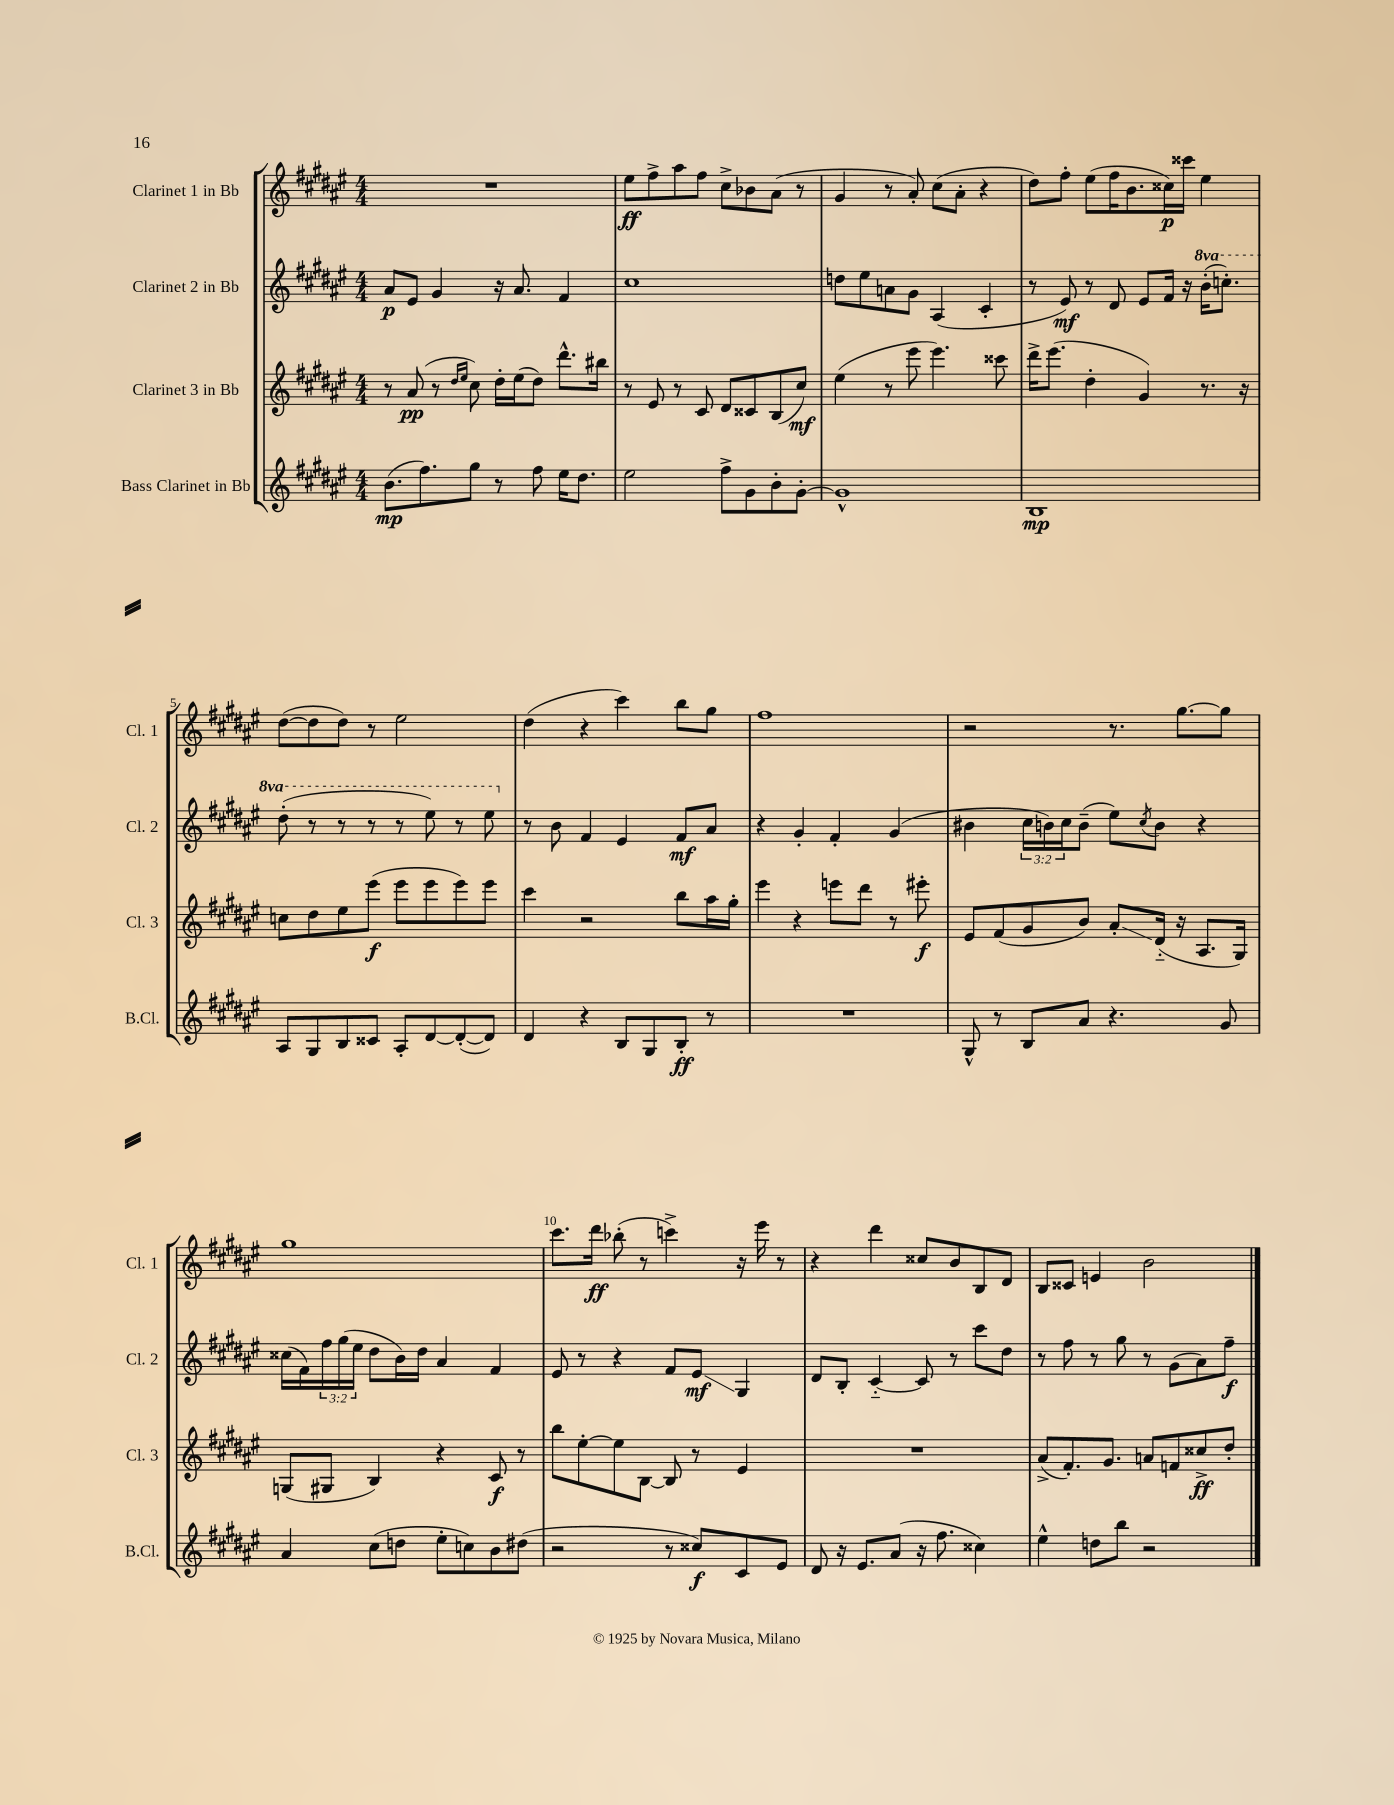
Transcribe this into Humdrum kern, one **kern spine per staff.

**kern	**kern	**kern	**kern
*staff4	*staff3	*staff2	*staff1
*clefG2	*clefG2	*clefG2	*clefG2
*k[f#c#g#d#a#e#]	*k[f#c#g#d#a#e#]	*k[f#c#g#d#a#e#]	*k[f#c#g#d#a#e#]
*M4/4	*M4/4	*M4/4	*M4/4
(8.b\L	8r	8a#/L	1r
.	(8a#/	8e#/J	.
8.ff#\)	.	.	.
.	8r	4g#/	.
.	16qqdd#/LL	.	.
.	16qqee#/JJ	.	.
8gg#\J	8cc#\)	.	.
8r	16dd#'\LL	16r	.
.	(16ee#\J	8.a#/	.
8ff#\	8dd#\J)	.	.
16ee#\LK	8.ddd#^^\L	4f#/	.
8.dd#\J	.	.	.
.	16bb#\Jk	.	.
=	=	=	=
2ee#\	8r	1cc#	8ee#\L
.	8e#/	.	8ff#^\
.	8r	.	8aa#\
.	8c#/	.	8ff#\J
8ff#^\L	8d#/L	.	8cc#^\L
8g#\	8c##/	.	8b-\
8b'\	(8B/	.	(8a#\J
[8g#'\J	8cc#/J)	.	8r
=	=	=	=
1g#^^]	(4ee#\	8dd\L	4g#/
.	.	8ee#\	.
.	8r	8a\	8r
.	8eee#\	8g#\J	8a#'/)
.	4.eee#\)	(4A#/	(8cc#\L
.	.	.	8a#'\J
.	.	4c#'/	4r
.	8ccc##\	.	.
=	=	=	=
1B	16ddd#^\LK	8r	8dd#\L)
.	(8.eee#\J	.	.
.	.	8e#/)	8ff#'\J
.	4dd#'\	8r	(8ee#\L
.	.	8d#/	16ff#\K
.	.	.	8.b\
.	4g#/)	8e#/L	.
.	.	16f#/Jk	16cc##\L)
.	.	16r	16ccc##\JJ
.	8.r	(16bb'\LK	4ee#\
.	.	8.ccc'\J)	.
.	16r	.	.
=	=	=	=
8A#/L	8cc\L	(8ddd#'\	([8dd#\L
8G#/	8dd#\	8r	8dd#\]
8B/	8ee#\	8r	8dd#\J)
8c##/J	(8eee#\J	8r	8r
8A#'/L	8eee#\L	8r	2ee#\
[8d#/	8eee#\	8eee#\)	.
(8d#'/_	8eee#\)	8r	.
8d#/]J)	8eee#\J	8eee#\	.
=	=	=	=
4d#/	4ccc#\	8r	(4dd#\
.	.	8b\	.
4r	2r	4f#/	4r
8B/L	.	4e#/	4ccc#\)
8G#/	.	.	.
8B'/J	8bb\L	8f#/L	8bb\L
8r	16aa#\L	8a#/J	8gg#\J
.	16gg#'\JJ	.	.
=	=	=	=
1r	4eee#\	4r	1ff#
.	4r	4g#'/	.
.	8eee\L	4f#'/	.
.	8ddd#\J	.	.
.	8r	(4g#/	.
.	8eee#'\	.	.
=	=	=	=
8G#^^/	8e#/L	4b#\	2r
8r	(8f#/	.	.
8B/L	8g#/	24cc#\LL	.
.	.	24b\)	.
.	.	24cc#\J	.
8a#/J	8b/J)	(8b~\J	.
4.r	8a#'/L	8ee#\L)	8.r
.	.	8qcc#/	.
.	(16d#'~/Jk	8b\J	.
.	16r	.	[8.gg#\L
.	8.A#/L	4r	.
8g#/	.	.	8gg#\]J
.	16G#/Jk)	.	.
=	=	=	=
4a#/	(8G/L	(16cc##\LL	1gg#
.	.	16f#\)	.
.	8G#/J	24ff#\	.
.	.	(24gg#\	.
.	.	24ee#\JJ	.
(8cc#\L	4B/)	8dd#\L	.
8dd\J	.	16b\L)	.
.	.	16dd#\JJ	.
8ee#'\L	4r	4a#/	.
8cc\)	.	.	.
8b\	8c#/	4f#/	.
(8dd#\J	8r	.	.
=	=	=	=
2r	8bb\L	8e#/	8.ccc#\L
.	[8ee#'\	8r	.
.	.	.	16ddd#\Jk
.	8ee#\]	4r	(8bb-'\
.	[8B\J	.	8r
8r	8B/]	8f#/L	4ccc^\)
8cc##/L)	8r	8e#/J	.
8c#/	4e#/	4G#/	16r
.	.	.	16eee#\
8e#/J	.	.	8r
=	=	=	=
8d#/	1r	8d#/L	4r
16r	.	8B'/J	.
8.e#/L	.	.	.
.	.	[4c#'~/	4ddd#\
(8a#/J	.	.	.
16r	.	8c#/]	8cc##/L
8.ff#\	.	.	.
.	.	8r	8b/
4cc##\)	.	8ccc#\L	8B/
.	.	8dd#\J	8d#/J
=	=	=	=
4ee#^^\	(8a#^/L	8r	8B/L
.	8.f#'/)	8ff#\	8c##/J
8dd\L	.	8r	4e/
.	8.g#/J	.	.
8bb\J	.	8gg#\	.
2r	8a/L	8r	2b\
.	8f/	(8g#\L	.
.	8cc##^/	8a#\)	.
.	8dd#'/J	8ff#~\J	.
==	==	==	==
*-	*-	*-	*-
